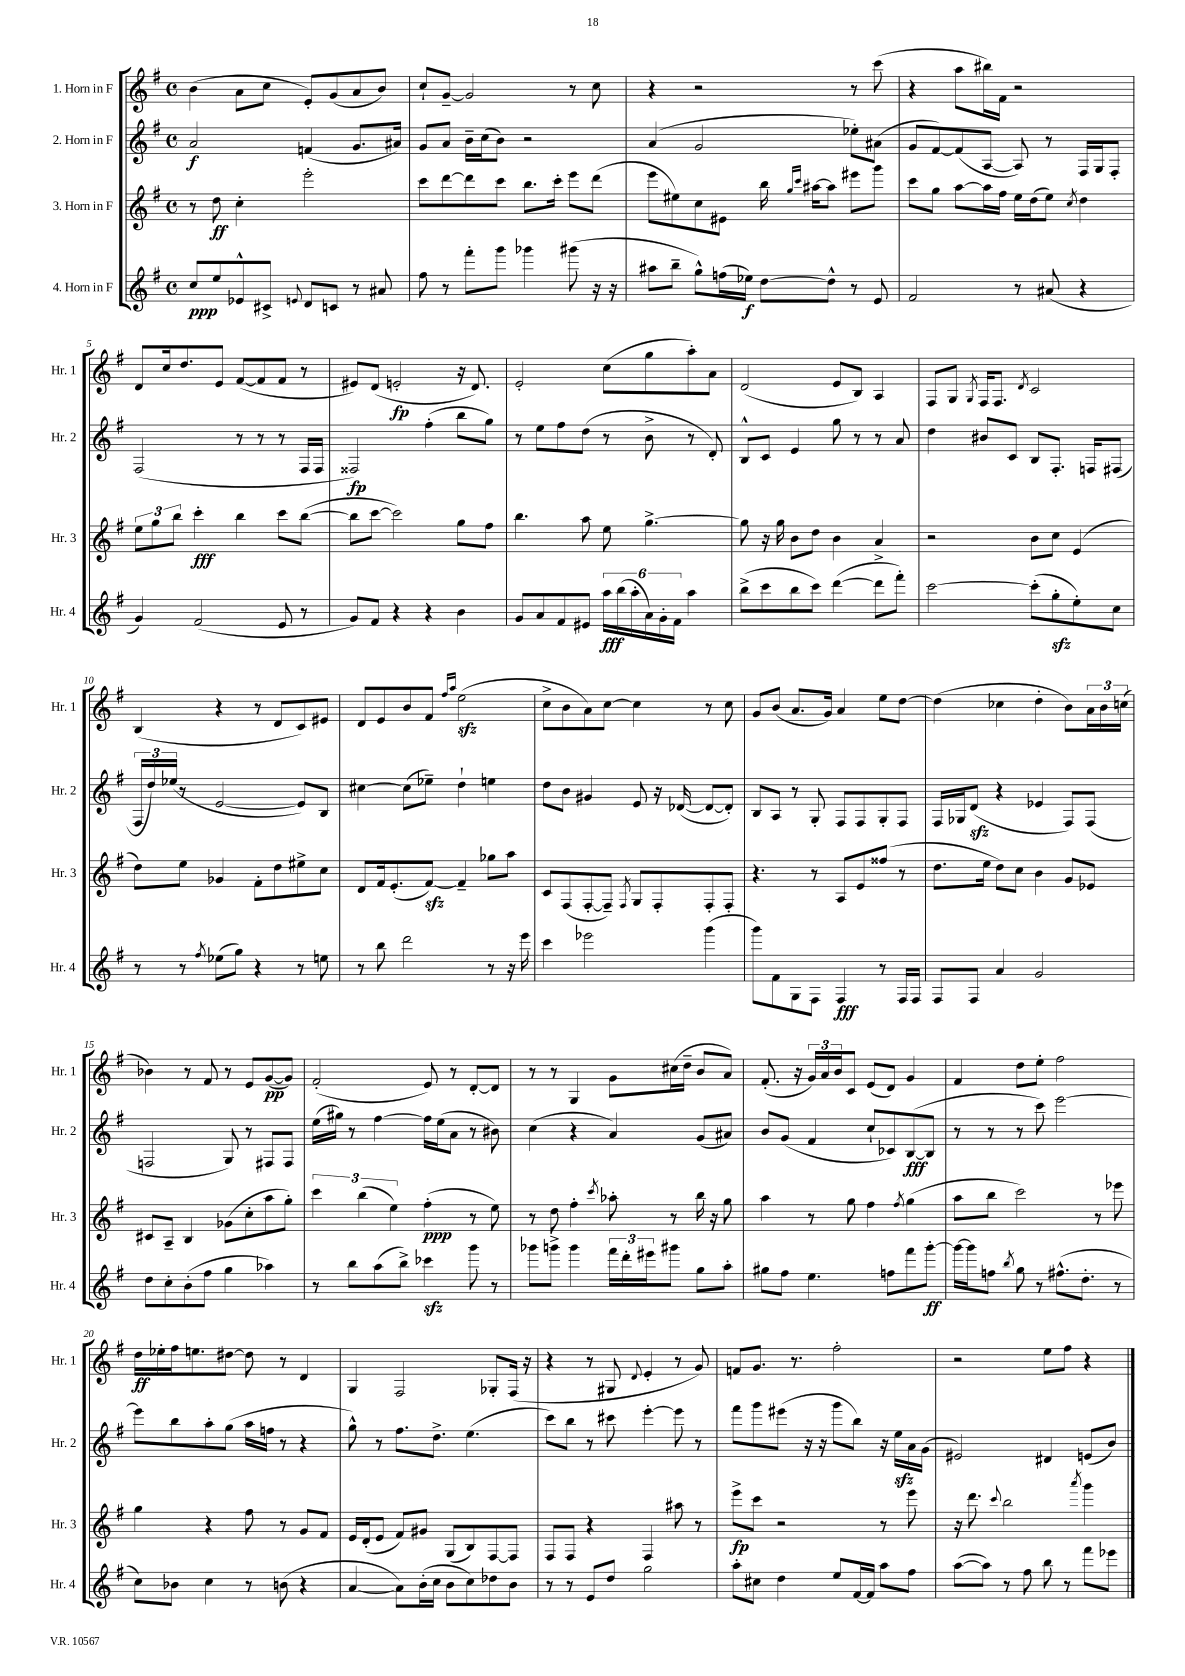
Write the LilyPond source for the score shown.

<<
\new StaffGroup <<
\new Staff = "s0" \with { instrumentName = "1. Horn in F" shortInstrumentName = "Hr. 1" } {
    \clef treble \key g \major \defaultTimeSignature \time 4/4
    b'4( a'8 c''8 e'8-.) g'8( a'8 b'8) |
    c''8-! g'8~-- g'2 r8 c''8 |
    r4 r2 r8 c'''8( |
    r4 a''8 bis''16) fis'16 r2 |
    d'8 c''16 d''8. e'8 fis'8~( fis'8 fis'8 r8 |
    eis'8) d'8( e'2-.\fp r16 d'8.) |
    e'2-. c''8( g''8 a''8-.) a'8 |
    d'2( e'8 b8) a4 |
    fis8 g8 \acciaccatura { g8 } fis16 fis8. \acciaccatura { d'8 } c'2 |
    b4( r4 r8 d'8 c'8) eis'8 |
    d'8 e'8 b'8 fis'8 \grace { fis''16 a''16 } e''2\sfz( |
    c''8-> b'8 a'8) c''8~ c''4 r8 c''8 |
    g'8 b'8( a'8. g'16) a'4 e''8 d''8~ |
    d''4( ces''4 d''4-. b'8) \tuplet 3/2 { a'16 b'16 c''16( } |
    bes'4) r8 fis'8 r8 e'8 g'8~\pp( g'8) |
    fis'2-.( e'8) r8 d'8~-. d'8 |
    r8 r8 g4 g'8 cis''16( d''16-- b'8 a'8) |
    fis'8.-.( r16 \tuplet 3/2 { g'16) a'16 b'16 } c'8 e'8( d'8) g'4 |
    fis'4 d''8 e''8-. fis''2 |
    d''16\ff ees''16-. fis''16 e''8. dis''8~ dis''8 r8 d'4 |
    g4 fis2 ges8-. fis16( r16 |
    r4 r8 gis8 \appoggiatura { d'8 } e'4-. r8 g'8) |
    f'8 g'8. r8. fis''2-. |
    r2 e''8 fis''8 r4 \bar "|." |
}
\new Staff = "s1" \with { instrumentName = "2. Horn in F" shortInstrumentName = "Hr. 2" } {
    \clef treble \key g \major \defaultTimeSignature \time 4/4
    a'2\f f'4( g'8. ais'16) |
    g'8 a'8 b'16-- c''16( b'8) r2 |
    a'4( g'2 ees''8-.) ais'8( |
    g'8 fis'8~) fis'8( a8~ a8) r8 fis16 g16 fis8-. |
    fis2( r8 r8 r8 fis16 fis16 |
    fisis2\fp) fis''4-.( b''8 g''8) |
    r8 e''8 fis''8 d''8( r8 b'8-> r8 d'8-.) |
    b8-^ c'8 e'4 g''8 r8 r8 a'8 |
    d''4 bis'8 c'8 b8 fis8.-. f16 fis8( |
    \tuplet 3/2 { fis16 d''16) ees''16( } r8 e'2~ e'8) b8 |
    cis''4~ cis''8( ees''8--) d''4-! e''4 |
    d''8 b'8 gis'4 e'8 r16 des'16~( des'8~ des'8-.) |
    b8 a8 r8 g8-. fis8 fis8 g8-. fis8 |
    fis16 ges16 d'8\sfz( r4 ees'4 fis8) fis8( |
    f2 g8) r8 fis8 fis8 |
    e''16( gis''16) r8 fis''4~ fis''16 e''16( a'8 r8 bis'8) |
    c''4( r4 a'4) g'8( ais'8) |
    b'8 g'8( fis'4 c''8-! ces'8) b8~\fff( b8 |
    r8 r8 r8 c'''8) e'''2~ |
    e'''8 b''8 a''8-. g''8( a''16 f''16 r8 r4 |
    g''8-^) r8 fis''8. d''8.-> e''4.( |
    c'''8) b''8 r8 cis'''8 e'''4~-. e'''8 r8 |
    fis'''8 g'''8 eis'''8( r16 r16 g'''8 b''8) r16 e''16\sfz a'16 g'16( |
    eis'2) dis'4 e'8( b'8) \bar "|." |
}
\new Staff = "s2" \with { instrumentName = "3. Horn in F" shortInstrumentName = "Hr. 3" } {
    \clef treble \key g \major \defaultTimeSignature \time 4/4
    r8 d''8\ff c''4-. e'''2-. |
    c'''8 d'''8~ d'''8 c'''8 b''8. c'''16-. e'''8 d'''8( |
    e'''8 eis''8) c''8 eis'8 b''16 \grace { g''16 c'''16 } ais''16~ ais''8 eis'''8 g'''8 |
    c'''8 g''8 a''8~ a''16 fis''16 e''16 d''16( e''8) \acciaccatura { c''8 } d''4 |
    \tuplet 3/2 { e''8 g''8 b''8 } c'''4-.\fff b''4 c'''8 b''8~( |
    b''8 c'''8~ c'''2) g''8 fis''8 |
    b''4. a''8 e''8 g''4.~-> |
    g''8 r16 g''16 b'8 d''8 b'4 a'4-> |
    r2 b'8 c''8 e'4( |
    d''8) e''8 ges'4 fis'8-. d''8 eis''8-> c''8 |
    d'8 fis'16 e'8.-.( fis'8~\sfz) fis'4-- ges''8 a''8 |
    c'8 fis8( fis8~-. fis8--) \acciaccatura { fis8 } g8 fis8-. fis8-. fis8-. |
    r4. r8 a8 e'8 fisis''8( r8 |
    d''8. e''16 d''8) c''8 b'4 g'8 ees'8 |
    cis'8 a8-- b4 ges'8( c''8-. a''8 g''8-.) |
    \tuplet 3/2 { c'''4 b''4( e''4) } fis''4-.\ppp( r8 e''8) |
    r8 d''8 fis''4-. \acciaccatura { c'''8 } aes''8-. r8 b''16 r16 g''8 |
    a''4 r8 g''8 fis''4 \acciaccatura { fis''8 } g''4( |
    a''8 b''8 c'''2) r8 ees'''8 |
    g''4 r4 fis''8 r8 g'8 fis'8 |
    e'16 d'16-.( e'8 fis'8) gis'8 g8( b8) fis8~ fis8 |
    fis8 fis8 r4 fis4 ais''8 r8 |
    e'''8->\fp c'''8 r2 r8 e'''8 |
    r16 d'''8. \appoggiatura { c'''8 } b''2 \acciaccatura { a'''8 } g'''4 \bar "|." |
}
\new Staff = "s3" \with { instrumentName = "4. Horn in F" shortInstrumentName = "Hr. 4" } {
    \clef treble \key g \major \defaultTimeSignature \time 4/4
    c''8\ppp e''8 ees'8-^ cis'8-> \appoggiatura { e'8 } d'8 c'8 r8 ais'8 |
    fis''8 r8 fis'''8-. g'''8 ges'''4 gis'''8( r16 r16 |
    ais''8 b''8-- g''8-^) f''16( ees''16\f) d''8~ d''8-^ r8 e'8 |
    fis'2 r8 ais'8( r4 |
    g'4) fis'2( e'8 r8 |
    g'8) fis'8 r4 r4 b'4 |
    g'8 a'8 fis'8 eis'8 \tuplet 6/4 { a''16\fff b''16( a''16-. a'16) g'16-. fis'16 } a''4 |
    b''8->( c'''8 b''8 c'''8) d'''4~( d'''8 fis'''8-.) |
    c'''2~ c'''8-.( g''8-.\sfz e''8-.) c''8 |
    r8 r8 \acciaccatura { fis''8 } ees''8( g''8) r4 r8 e''8 |
    r8 b''8 d'''2 r8 r16 e'''16 |
    c'''4 ees'''2 g'''4( |
    g'''8) fis'8 g8 fis8 fis4\fff r8 fis16 fis16 |
    fis8 fis8 a'4 g'2 |
    d''8 c''8-. b'8-.( fis''8 g''4 aes''4) |
    r8 b''8 a''8( b''8->) ces'''4\sfz g'''8 r8 |
    ges'''8 g'''8-> g'''4 \tuplet 3/2 { fis'''16 d'''16-. eis'''16 } gis'''8 g''8 a''8-. |
    gis''8 fis''8 e''4. f''8 fis'''8 g'''8~-.\ff |
    g'''16~ g'''16 f''8 \acciaccatura { b''8 } g''8 r8 fis''8.-^( d''8.-. r8 |
    c''8) bes'8 c''4 r8 b'8( r4 |
    a'4~ a'8) b'16-.( c''16 b'8 c''8) des''8 b'8 |
    r8 r8 e'8 d''8 g''2 |
    a''8-. cis''8 d''4 e''8 fis'16~ fis'16 a''8 fis''8 |
    a''8~( a''8) r8 fis''8 b''8 r8 fis'''8 ees'''8 \bar "|." |
}
>>
>>
